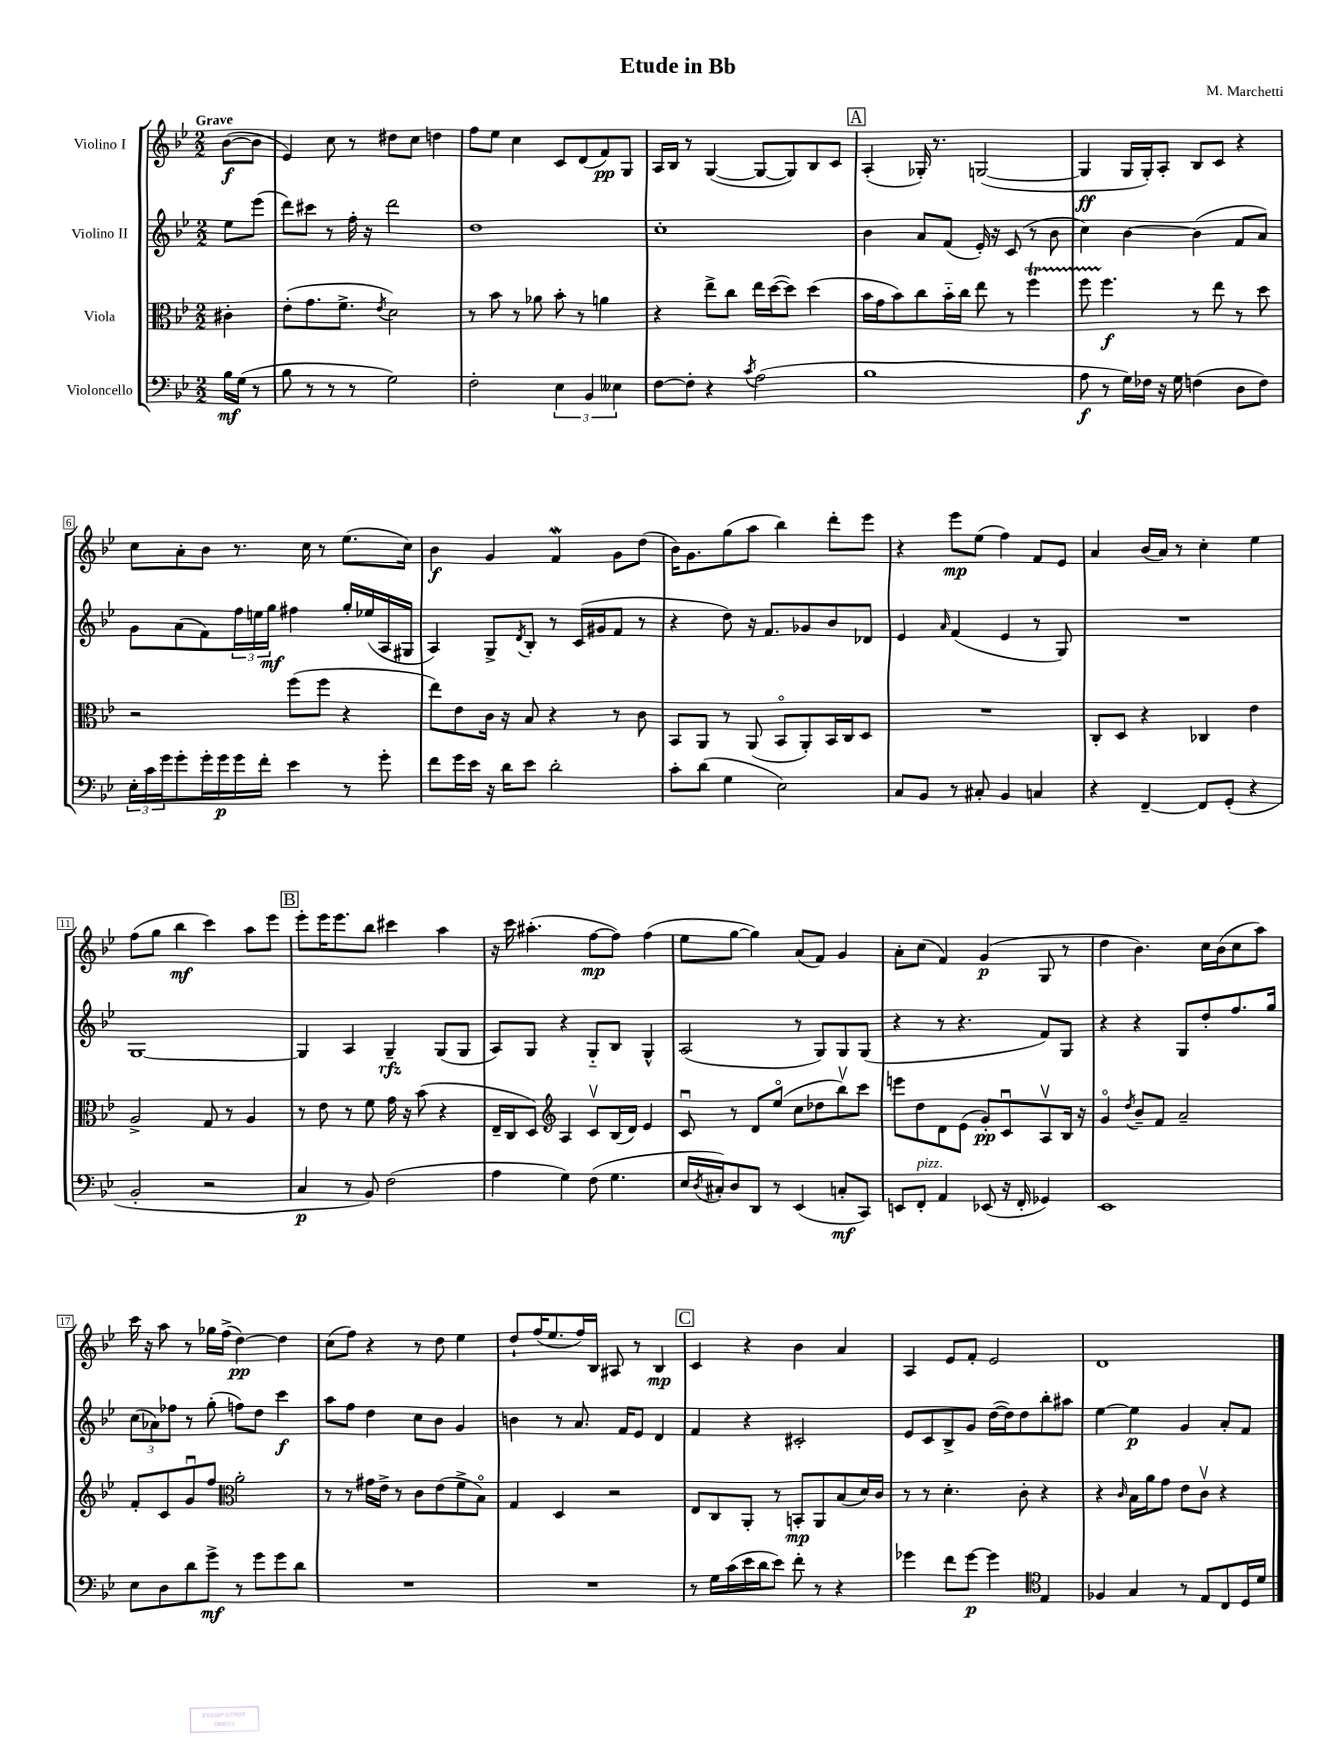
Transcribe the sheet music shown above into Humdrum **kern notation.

**kern	**kern	**kern	**kern
*staff4	*staff3	*staff2	*staff1
*clefF4	*clefC3	*clefG2	*clefG2
*k[b-e-]	*k[b-e-]	*k[b-e-]	*k[b-e-]
*M2/2	*M2/2	*M2/2	*M2/2
16B-\LL	4c#'\	8ee-\L	([8b-\L
(16G\JJ	.	.	.
8r	.	(8eee-\J	8b-\]J
=	=	=	=
8B-\	(8e-'\L	8ddd\L)	4e-/)
8r	8.g\	8ccc#\J	.
8r	.	8r	8cc\
.	8.f^\J	.	.
8r	.	16ff'\	8r
.	.	16r	.
.	8qe-/	.	.
2G\)	2d\)	2ddd\	8dd#\L
.	.	.	8cc\J
.	.	.	4dd\
=	=	=	=
2F'\	8r	1dd	8ff\L
.	8b-\	.	8ee-\J
.	8r	.	4cc\
.	8a-\	.	.
6E-\	8b-'\	.	8c/L
.	8r	.	(8d/
6BB-/	.	.	.
.	4a\	.	8f/)
6E--\	.	.	.
.	.	.	8G/J
=	=	=	=
[8F\L	4r	1cc'	16A/LL
.	.	.	16B-/JJ
8F'\]J	.	.	8r
4r	8ee-^\L	.	([4G/
.	8cc\J	.	.
8qc/	.	.	.
(2A\	16ee-\LL	.	8G/_L
.	([16dd\J	.	.
.	8dd\]J)	.	8G/])
.	(4dd\	.	8B-/
.	.	.	8c/J
=	=	=	=
1B-	16b-\LL	4b-\	(4A'/
.	16g\J	.	.
.	8b-\)	.	.
.	8cc\	8a/L	16G-'/)
.	.	.	8.r
.	16b-'~\L	(8f/J	.
.	16cc\JJ	.	.
.	8ee-\	16e-'/)	([2G/
.	.	16r	.
.	8r	(8c/	.
.	4ff\	8r	.
.	.	8b-\	.
=	=	=	=
8A\	8ff\	4cc\)	4G/]
8r	4.ff\	.	.
16G\LL)	.	[4b-\	16G/LL
16F-\JJ	.	.	16G'/J)
16r	.	.	8A'/J
16G\	.	.	.
(4F\	8r	(4b-\]	8B-/L
.	8ee-\	.	8c/J
8D\L	8r	8f/L	4r
8F\J)	8dd\	8a/J)	.
=	=	=	=
24E-'\LL	2r	8g\L	8cc\L
24c\	.	.	.
24g\J	.	.	.
8g'\	.	(8a\	8a'\
16g'\L	.	8f\)	8b-\J
16g\	.	.	.
16g\	.	24ff\L	8.r
.	.	24ee\	.
16f'\JJ	.	.	.
.	.	24gg\JJ	.
4e-\	(8ff\L	4ff#\	.
.	.	.	16cc\
.	8ff\J	.	8r
8r	4r	16gg'/LL	(8.ee-\L
.	.	(16ee-/	.
8g'\	.	16A/	.
.	.	16G#/JJ	16cc\Jk)
=	=	=	=
8f\L	8ee-\L)	4A/)	4b-\
16g\L	8e-\	.	.
16e-\JJ	.	.	.
16r	16c\Jk	8G^/L	4g/
16d\LK	16r	.	.
.	.	8qd/	.
8e-\J	8B-/	8B-'/J	.
2d'\	4r	8r	4f/
.	.	(16c/LL	.
.	.	16g#/J	.
.	8r	8f/J	8g\L
.	8c\	8r	(8dd\J
=	=	=	=
8c'\L	8BB-/L	4r	16b-\LK)
.	.	.	8.g\
(8d\J	8AA/J	.	.
4G\	8r	8dd\)	(8gg\
.	(8AA/	16r	8aa\J
.	.	8.f/L	.
2E-\)	8BB-o/L	.	4bb-\)
.	8AA'/)	8g-/	.
.	16BB-/L	8b-/	8ddd'\L
.	16C/J	.	.
.	8D/J	8d-/J	8eee-\J
=	=	=	=
8C/L	1r	4e-/	4r
8BB-/J	.	.	.
.	.	16qqa/	.
8r	.	(4f/	8eee-\L
8C#'/	.	.	(8ee-\J
4BB-/	.	4e-/	4ff\)
4C/	.	8r	8f/L
.	.	8G/)	8e-/J
=	=	=	=
4r	8C'/L	1r	4a/
.	8D/J	.	.
[4FF~/	4r	.	(16b-/LL
.	.	.	16a/JJ)
.	.	.	8r
8FF/]L	4C-/	.	4cc'\
(8GG'/J	.	.	.
4r	4e-\	.	4ee-\
=	=	=	=
2BB-'/	2A^/	[1G	(8ff\L
.	.	.	8gg\J
.	.	.	4bb-\
2r	8G/	.	4ccc\)
.	8r	.	.
.	4A/	.	8aa\L
.	.	.	8eee-\J
=	=	=	=
4C/	8r	4G/]	8eee-'\L
.	8e-\	.	16eee-\K
.	.	.	8.eee-\
8r	8r	4A/	.
8BB-/)	8f\	.	8bb-\J
(2F\	16g\	4G~/	4ccc#\
.	16r	.	.
.	(8b-\	.	.
.	4r	(8G/L	4aa\
.	.	8G/J	.
=	=	=	=
4A\	16E-~/LL	8A/L)	16r
.	16C/J	.	16ccc\
.	8D/J)	8G/J	(4.aa#'\
*	*clefG2	*	*
4G\)	4A/	4r	.
(8F\	8cv/L	8G'~/L	[8ff\L
4.G\	(16B-/L	8B-/J	8ff\]J)
.	16d/JJ)	.	.
.	4e-/	4G^^/	(4ff\
=	=	=	=
16E-/LL	8cu/	(2A/	8ee-\L
8qD/	.	.	.
16C#'/J)	.	.	.
8D/	8r	.	[8gg\J
8DD/J	8d/L	.	4gg\])
8r	(8ee-o/J	.	.
(4EE-/	8cc\L	8r	(8a/L
.	8dd-\	8G/L)	8f/J)
8C'/L	8bb-v\)	8G/	4g/
8CC/J)	8ccc\J	(8G/J	.
=	=	=	=
8EE/L	8eee\L	4r	8a'\L
8FF'/J	8dd\	.	(8cc\J
4AA/	8d\	8r	4f/)
.	(8e-\J	4.r	.
(8EE-/	8g'/L)	.	(4g/
16r	8cu/	.	.
16FF'/	.	.	.
4GG-/)	8Av/	8f/L)	8G/
.	16B-/Jk	8G/J	8r
.	16r	.	.
=	=	=	=
1EE-	4go/	4r	4dd\
.	8qdd/	.	.
.	8b-~/L	4r	4.b-\)
.	8f/J	.	.
.	2a~/	8G/L	.
.	.	8dd'/	16cc\LL
.	.	.	(16b-\J
.	.	8.ff/	8cc\
.	.	.	8aa\J)
.	.	16gg/Jk	.
=	=	=	=
8E-\L	8f'/L	(12cc\L	16ccc\
.	.	.	16r
.	.	12a-\)	.
8D\	8c/	.	8aa\
.	.	12ff-\J	.
8d\	8gu/	8r	8r
8g^\J	8ff/J	(8gg'\	16gg-\LL
.	.	.	(16ff^\JJ
*	*clefC3	*	*
8r	2a'\	8ff\L)	[4dd\)
8g\L	.	8dd\J	.
8g\	.	4ccc\	4dd\]
8d\J	.	.	.
=	=	=	=
1r	8r	8aa\L	(8cc\L
.	8r	8ff\J	8ff\J)
.	16g#\LL	4dd\	4r
.	16e-^\JJ	.	.
.	8r	.	.
.	8c\L	8cc\L	8r
.	(8e-\	8b-\J	8dd\
.	8f^\	4g/	4ee-\
.	8B-o\J)	.	.
=	=	=	=
1r	4G/	4b\	8dd`/L
.	.	.	(16ff/K
.	.	.	8.ee-/
.	4D/	8r	.
.	.	8.a/	16ff/L)
.	.	.	16B-/JJ
.	2r	.	8A#/
.	.	16f/LK	.
.	.	8e-/J	8r
.	.	4d/	4B-/
=	=	=	=
8r	8E-/L	4f/	4c/
16G\LL	8C/	.	.
(16c\	.	.	.
16e-\	8AA'/J	4r	4r
16d\J	.	.	.
8e-\J)	8r	.	.
8f'\	8BB'/L	2c#'/	4b-\
8r	8AA/	.	.
4r	(8B-/	.	4a/
.	16d/L)	.	.
.	16c/JJ	.	.
=	=	=	=
4g-\	8r	8e-/L	4A/
.	8r	8c/	.
8f\L	4.d'\	8B-^/	8e-/L
[8g-\J	.	8g/J	8f'/J
4g-\]	.	([16dd\LL	2e-/
.	.	16dd\]J)	.
.	8c'\	8dd\	.
*clefC4	*	*	*
4E-/	4r	8bb-'\	.
.	.	8aa#\J	.
=	=	=	=
4F-/	4r	[4ee-\	1d
.	16qqc/	.	.
4G/	16B-\LL	4ee-\]	.
.	16a\J	.	.
.	8g\J	.	.
8r	8e-\L	4g/	.
8E-/L	8cv\J	.	.
8C/	4r	8a'/L	.
16D/L	.	8f/J	.
16d/JJ	.	.	.
==	==	==	==
*-	*-	*-	*-
